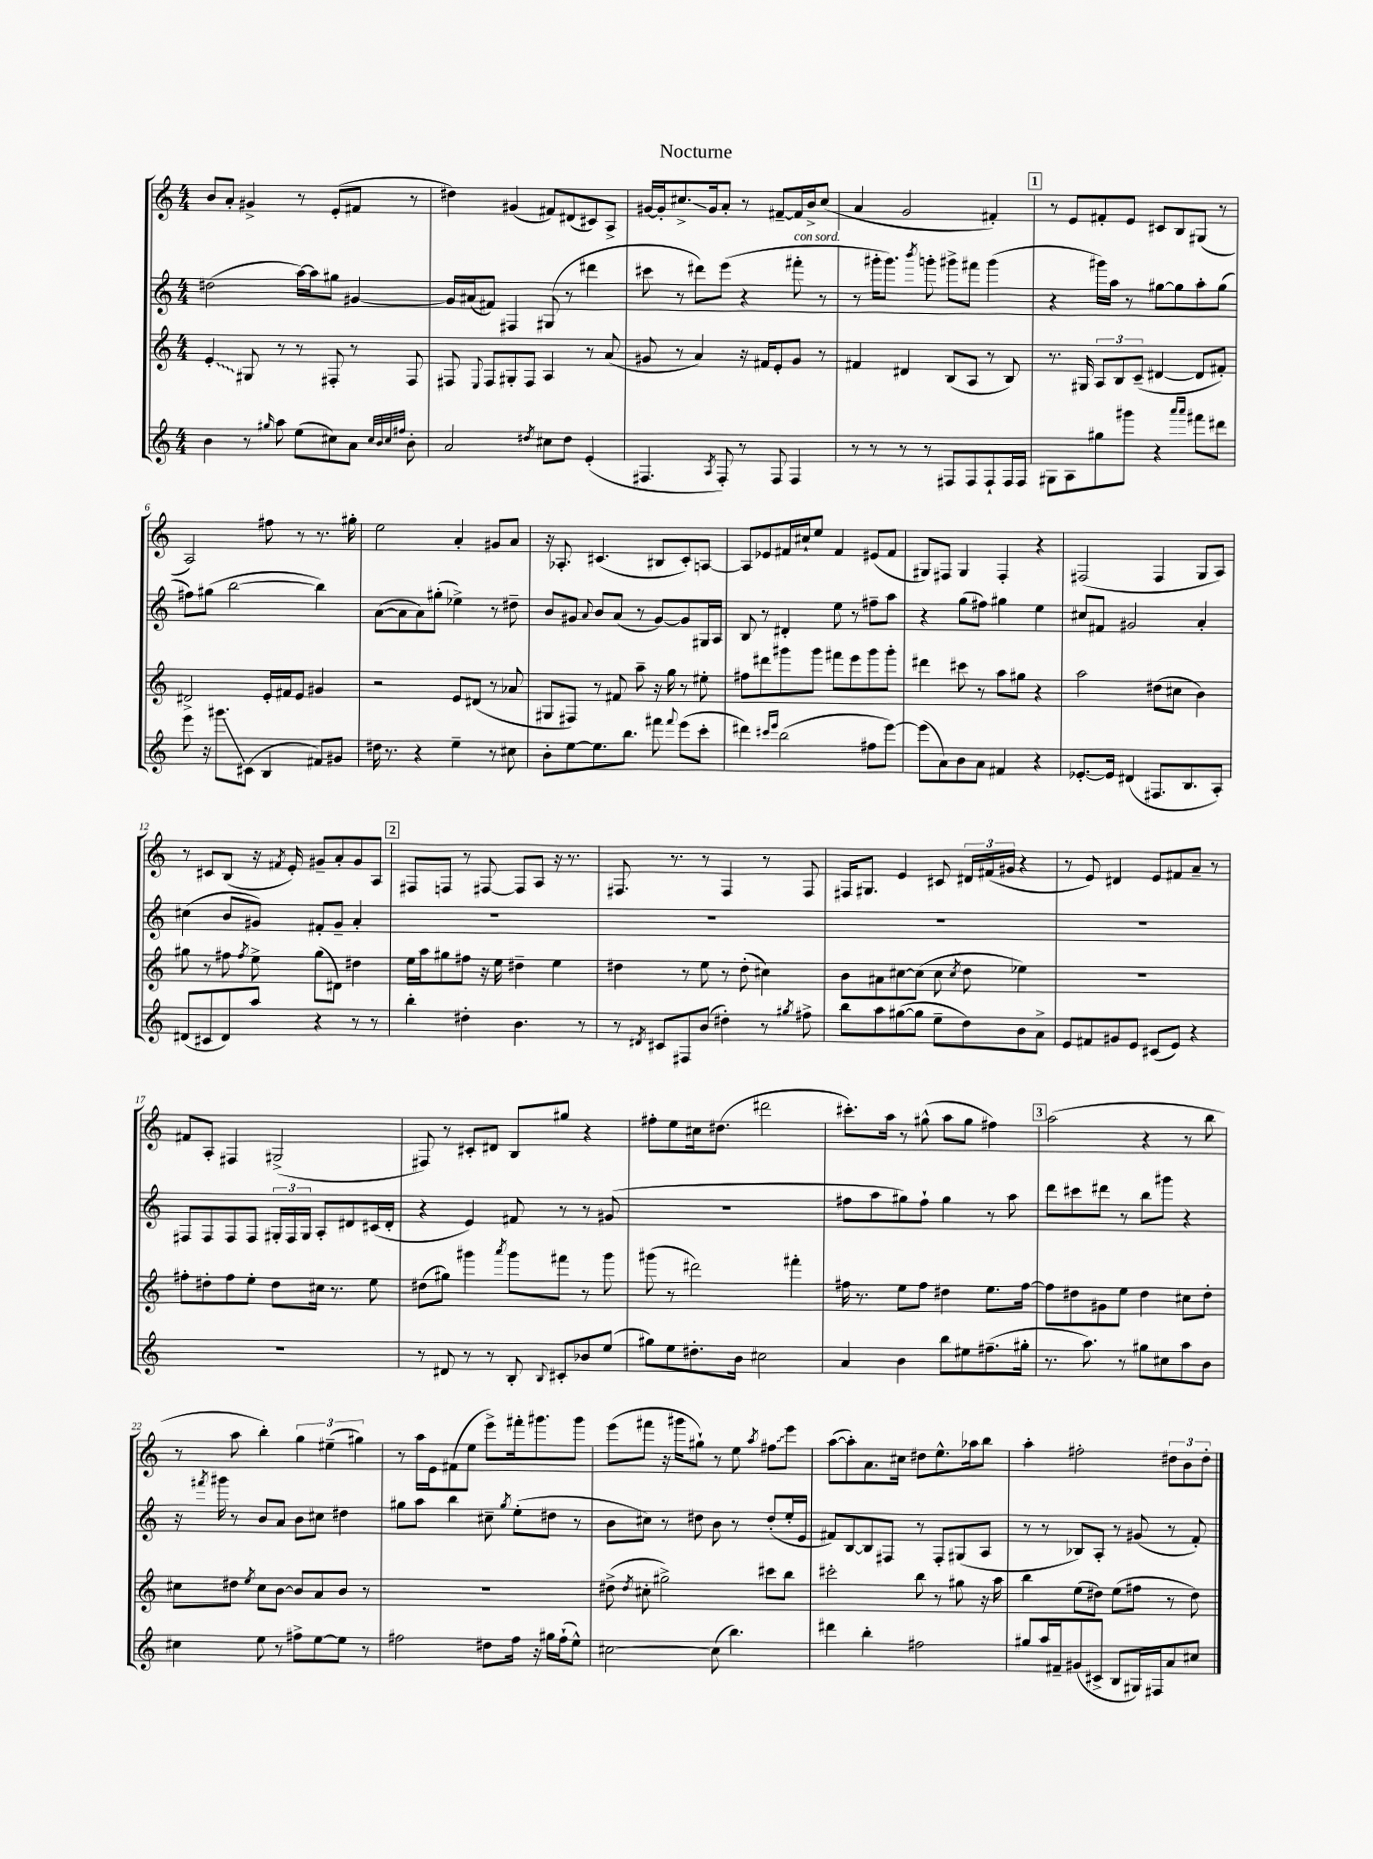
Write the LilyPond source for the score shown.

\header { title = "Nocturne" }
<<
\new StaffGroup <<
\new Staff = "s0" {
    \clef treble \key c \major \numericTimeSignature \time 4/4
    \autoBeamOff b'8[ a'8]-. gis'4-> r8 e'8[-.( fis'8] r8 |
    dis''4) gis'4( fis'8[) dis'8( cis'8) a8]-> |
    gis'16[~ gis'16-. cis''8.->\glissando gis'16 a'8]-. r8 fis'8[~-- fis'16 b'16-> cis''8]( |
    a'4 g'2 fis'4-.) |
    \mark \markup { \box "1" } r8 e'8[ fis'8-. e'8] cis'8[ b8 gis8]( r8 |
    a2) fis''8 r8 r8. gis''16-. |
    e''2 a'4-. gis'8[ a'8] |
    r16 aes8.-. cis'4.( bis8[ cis'8-.) a8]~ |
    a8[ ees'8 fis'16 cis''16-! e''8] fis'4 eis'8[( fis'8] |
    gis8[) fis8] gis4 fis4-. r4 |
    fis2( fis4 g8[ a8]) |
    r8 cis'8[ b8]( r16 \acciaccatura { fis'8 } e'16-.) gis'8[-- a'8-. gis'8 a8] |
    \mark \markup { \box "2" } fis8[ f8] r8 fis8~ fis8[ a8] r16 r8. |
    fis8. r8. r8 fis4 r8 fis8 |
    fis16[ gis8.] e'4 cis'8 \tuplet 3/2 { dis'16[ fis'16( gis'16] } r4 |
    r8 e'8) dis'4 e'8[ fis'8 a'8]-- r8 |
    fis'8[ a8]-. fis4 gis2->( |
    fis8) r8 cis'8[-. dis'8] b8[ gis''8] r4 |
    fis''8[-. e''8 cis''16 dis''8.]( dis'''2 |
    cis'''8.[-.) a''16] r8 gis''8-^( a''8[ gis''8] fis''4) |
    \mark \markup { \box "3" } a''2( r4 r8 b''8 |
    r8 a''8 b''4-.) \tuplet 3/2 { g''4 eis''4--( gis''4) } |
    r8 a''16[ e'16 fis'8( e''8] e'''8[->) fis'''16-. gis'''8. gis'''8] |
    e'''8[( fis'''8] r16 gis'''16[ gis''8]-!) r8 e''8 \acciaccatura { a''8 } \once \override Glissando.style = #'zigzag fis''8[\glissando e'''8] |
    a''8[~( a''8-.) a'8. cis''16] dis''8[ e''8.-^ aes''16 b''8] |
    a''4-. fis''2-. \tuplet 3/2 { dis''8[ b'8 dis''8]-. } \bar "|." |
}
\new Staff = "s1" {
    \clef treble \key c \major \numericTimeSignature \time 4/4
    \autoBeamOff dis''2( a''16[~) a''16 gis''8] gis'4~ |
    gis'16[ ais'16( fis'8]) fis4 gis8( r8 dis'''4 |
    cis'''8 r8 dis'''8[) e'''8]( r4 fis'''8-.^\markup { \italic "con sord." } r8 |
    r8 gis'''16[-. gis'''8.]) \acciaccatura { b'''8 } g'''8-. gis'''8[-> fis'''8] gis'''4( |
    \mark \markup { \box "1" } r4 gis'''16[) a''16] r8 gis''8[~ gis''8 a''8-. gis''8]( |
    fis''8[) gis''8]( b''2~ b''4) |
    a'8[~( a'8 a'8) gis''8]-.( ees''4->) r8 dis''8-- |
    b'8[ gis'8] \appoggiatura { a'8 } b'8[ a'8]( r8 gis'8[~) gis'8 gis16 a16] |
    b8 r8 dis'4-. e''8 r8 fis''8[-- a''8] |
    r4 g''8[( fis''8]) gis''4 e''4 |
    cis''8[ fis'8] gis'2 a'4-. |
    cis''4( b'8[ gis'8]) fis'8[-. gis'8]-- a'4-. |
    \mark \markup { \box "2" } R1 |
    R1 |
    R1 |
    R1 |
    fis8[ fis8 fis8 fis8] \tuplet 3/2 { gis16[-. fis16 gis16] } a8[-. dis'8 cis'16( dis'16]-. |
    r4 e'4) fis'8 r8 r8 gis'8( |
    R1 |
    fis''8[ a''8 gis''8) fis''8]-! gis''4 r8 a''8 |
    \mark \markup { \box "3" } d'''8[ cis'''8 dis'''8] r8 b''8[ gis'''8] r4 |
    r16 \acciaccatura { fis'''8 } gis'''16 r8 b'8[ a'8] b'8[ cis''8] dis''4 |
    gis''8[ a''8] b''4 cis''8-- \acciaccatura { gis''8 } e''8[-.( dis''8] r8 |
    b'8[ cis''8]) r8 dis''8 b'8 r8 dis''8[-.( e''16-. e'16] |
    fis'8[) b8~ b8 fis8] r8 fis8[-. gis8( a8] |
    r8 r8 bes8[) a8]-. r8 gis'8( r8 f'8-.) \bar "|." |
}
\new Staff = "s2" {
    \clef treble \key c \major \numericTimeSignature \time 4/4
    \autoBeamOff \once \override Glissando.style = #'zigzag e'4-.\glissando gis8 r8 r8 fis8-. r8 fis8 |
    fis8 \appoggiatura { e8 } fis8[ gis8-. fis8] a4 r8 a'8( |
    gis'8 r8 a'4) r16 fis'16[ e'8-. gis'8] r8 |
    fis'4 dis'4 b8[( a8] r8 b8) |
    \mark \markup { \box "1" } r8. gis16 \tuplet 3/2 { a8[ b8 c'8]--( } dis'4~ dis'8[ fis'8]-.) |
    dis'2-> e'16[-. fis'16 e'8] gis'4 |
    r2 e'8[ dis'8]( r8 aes'8 |
    gis8[ fis8]) r8 fis'8 a''8-- r16 g''16 r8 eis''8-. |
    fis''8[ dis'''8 gis'''8 gis'''8] fis'''8[ e'''8 gis'''8 gis'''8]-. |
    dis'''4 cis'''8 r8 a''8[ gis''8] r4 |
    a''2 dis''8[( cis''8] b'4) |
    gis''8 r8 fis''8 \acciaccatura { fis''8 } e''8-> gis''8[( dis'8]) dis''4 |
    \mark \markup { \box "2" } e''16[ a''16 gis''8 fis''8] r16 e''16 dis''4-- e''4 |
    dis''4 r8 e''8 r8 dis''8-.( cis''4) |
    b'8[ ais'8 cis''8~ cis''8]( cis''8 \acciaccatura { cis''8 } d''8 ees''4) |
    R1 |
    fis''8[-. dis''8-. fis''8 e''8]-. dis''8[ cis''16] r8. e''8 |
    dis''8[( gis''8]) gis'''4 \acciaccatura { a'''8 } gis'''8[ fis'''8] r8 gis'''8 |
    gis'''8( r8 dis'''2) fis'''4-. |
    fis''16 r8. e''8[ fis''8] dis''4 e''8.[ fis''16]~ |
    \mark \markup { \box "3" } fis''8[ dis''8 gis'8 e''8] dis''4 cis''8[ dis''8]-. |
    cis''8[ dis''8] \acciaccatura { e''8 } cis''8[ b'8]~ b'8[ a'8 b'8] r8 |
    R1 |
    dis''8->( \acciaccatura { dis''8 } cis''8-. gis''2->) cis'''8[ b''8] |
    cis'''2-. b''8 r8 gis''8 r16 a''16 |
    b''4 e''8[( dis''8]) e''8[( fis''8] r8 dis''8) \bar "|." |
}
\new Staff = "s3" {
    \clef treble \key c \major \numericTimeSignature \time 4/4
    \autoBeamOff b'4 r8 \grace { gis''16 } a''8 e''8[( cis''8) a'8] \grace { cis''32[ b'32 cis''32 fis''32] } b'8-. |
    a'2 \acciaccatura { dis''8 } cis''8[ dis''8] e'4-.( |
    fis4. \acciaccatura { a8 } fis8-.) r8 fis8 fis4 |
    r8 r8 r8 r8 fis8[ fis8 fis8-! fis16 fis16] |
    \mark \markup { \box "1" } gis8[ a8 gis''8 gis'''8] r4 \grace { a'''16[ a'''16] } fis'''8[ dis'''8] |
    e'''8 r16 gis'''8.[\glissando cis'8]( b4 fis'8[) gis'8] |
    dis''16 r8. r4 e''4-- r8 cis''8 |
    b'8[-. e''8~ e''8. b''8.] fis'''8 \appoggiatura { fis'''8 } e'''8[( c'''8]-. |
    dis'''4) \grace { cis'''16[ e'''16] } b''2( fis''8[ e'''8]~) |
    e'''8[( a'8) b'8 a'8] fis'4 r4 |
    ees'8.[~-. ees'16] dis'4( fis8.[ b8. a8]-.) |
    dis'8[( cis'8 dis'8) a''8] r4 r8 r8 |
    \mark \markup { \box "2" } b''4-. dis''4-. b'4. r8 |
    r8 \acciaccatura { dis'8 } cis'8[ fis8 b'8]( dis''4-.) r8 \acciaccatura { gis''8 } fis''8-> |
    b''8[ a''8 gis''8~( gis''8] e''8[-- d''8) b'8 a'8]-> |
    e'8[ fis'8 gis'8 e'8] cis'8[( e'8]) r4 |
    R1 |
    r8 dis'8 r8 r8 b8-. \appoggiatura { b8 } cis'8[-. bes'8 e''8]( |
    gis''8[) e''8 dis''8.-. b'16] cis''2 |
    a'4 b'4 b''8[ eis''8 fis''8.--( gis''16]-. |
    \mark \markup { \box "3" } r8. a''8.) r8 gis''8[ cis''8 a''8 b'8] |
    cis''4 e''8 r8 fis''8[-> e''8~ e''8] r8 |
    fis''2 dis''8[ fis''16] r16 gis''16[ fis''16-!( e''8]-^) |
    cis''2~ cis''8( b''4.) |
    dis'''4 b''4-. fis''2 |
    gis''8[ a''16 fis'16-- gis'8( cis'8]-> b8[ gis16) fis16 a'8 cis''8] \bar "|." |
}
>>
>>
